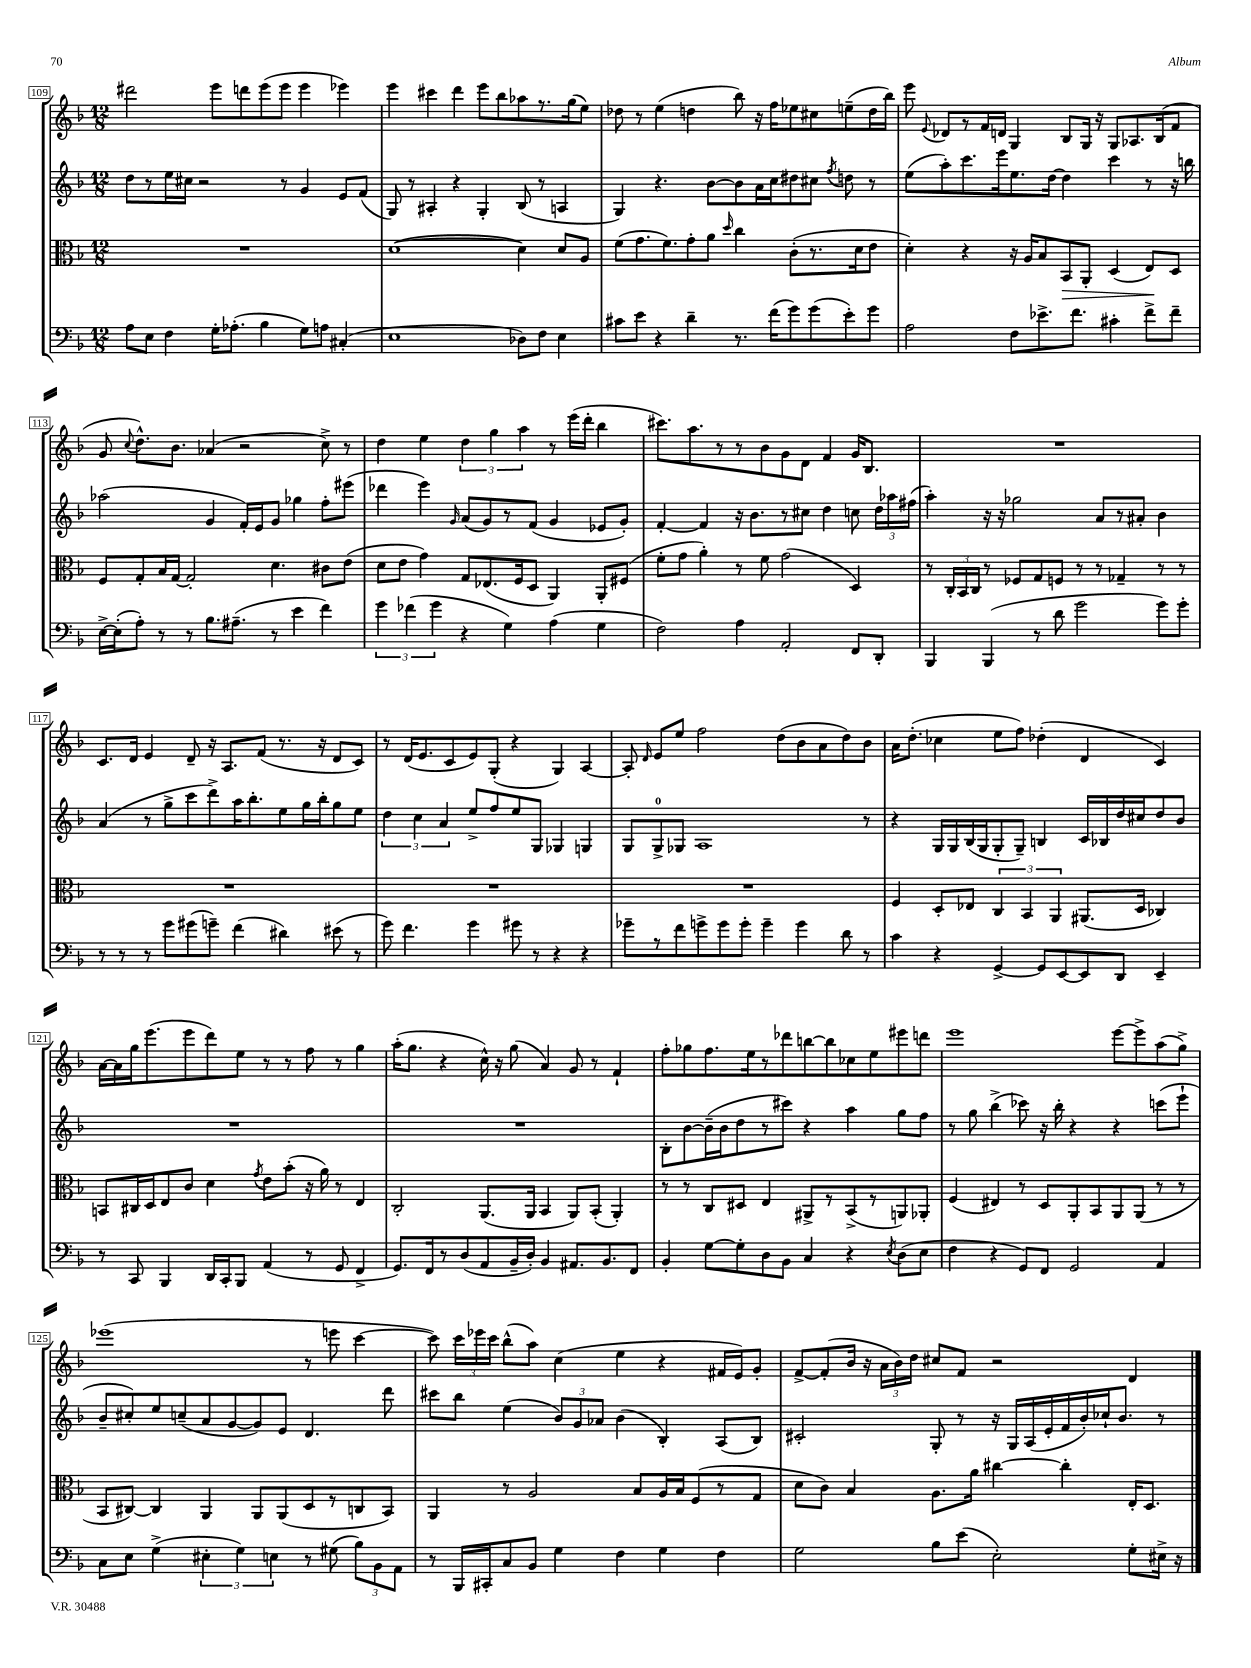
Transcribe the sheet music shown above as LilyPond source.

<<
\new StaffGroup <<
\new Staff = "s0" {
    \clef treble \key f \major \numericTimeSignature \time 12/8
    \autoBeamOff dis'''2 e'''8[ d'''8 e'''8( e'''8] e'''4 ees'''4) |
    e'''4 cis'''4 d'''4 e'''8[ bes''8 aes''8 r8. g''16( e''8]) |
    des''8 r8 e''4( d''4 bes''8) r16 f''16[ ees''8 cis''8 e''8--( d''16 bes''16]) |
    e'''8 \appoggiatura { e'8 } des'8[ r8 f'16 d'16] g4 bes8[ g16] r16 g8[ aes8. bes16( f'8] |
    g'8 \appoggiatura { c''8 } d''8.[-^) bes'8.] aes'4( r2 c''8->) r8 |
    d''4 e''4 \tuplet 3/2 { d''4 g''4 a''4 } r8 e'''16[( d'''16]-. bes''4 |
    cis'''8.[) a''8. r8 r8 bes'8 g'8 d'8] f'4 g'16[ bes8.] |
    R1. |
    c'8.[ d'16] e'4 d'8-- r16 a8.[ f'8]( r8. r16 d'8[ c'8]) |
    r8 d'16[( e'8. c'8 e'8) g8]-.( r4 g4) a4~ |
    a8-. \grace { d'16 } e'8[ e''8] f''2 d''8[( bes'8 a'8 d''8) bes'8] |
    a'16[ d''8.]-.( ces''4 e''8[ f''8]) des''4-.( d'4 c'4) |
    a'16[~ a'16 g''16 e'''8.( e'''8 d'''8) e''8] r8 r8 f''8 r8 g''4 |
    a''16[-.( g''8.] r4 c''16-^) r16 g''8( a'4) g'8 r8 f'4-! |
    f''8[-. ges''8 f''8. e''16 r8 des'''8 b''8~ b''8 ces''8 e''8 eis'''8 d'''8] |
    e'''1 e'''8[~ e'''8-> a''8( g''8]->) |
    ees'''1( r8 e'''8 c'''4~ |
    c'''8) \tuplet 3/2 { c'''16[ ees'''16 c'''16] } bes''8[-^( a''8]) c''4( e''4 r4 fis'16[ e'16) g'8]-. |
    f'8[~-> f'8-.( bes'16] r16 \tuplet 3/2 { a'16[ bes'16) d''16] } cis''8[ f'8] r2 d'4 \bar "|." |
}
\new Staff = "s1" {
    \clef treble \key f \major \numericTimeSignature \time 12/8
    \autoBeamOff d''8[ r8 e''16 cis''16] r2 r8 g'4 e'8[ f'8]( |
    g8) r8 ais4-. r4 g4-. bes8( r8 a4 |
    g4) r4. bes'8[~ bes'8 a'16 c''16 dis''8 cis''8] \acciaccatura { f''8 } d''8 r8 |
    e''8[( a''8-.) c'''8. e'''16 e''8. d''16]~ d''4 c'''4 r8 r16 b''16 |
    aes''2( g'4 f'16[-.) e'16 g'8] ges''4 f''8[-. eis'''8]( |
    des'''4 e'''4) \grace { g'16 } a'8[( g'8) r8 f'8]( g'4 ees'8[ g'8]-.) |
    f'4~-. f'4 r16 bes'8.[ r8 cis''8] d''4 c''8 \tuplet 3/2 { d''16[ aes''16 fis''16]( } |
    a''4-.) r16 r16 ges''2 a'8[ r8 ais'8]-. bes'4 |
    a'4( r8 g''8[-> c'''8 d'''8->) a''16 bes''8.-. e''8 g''16 bes''16-. g''8 e''8] |
    \tuplet 3/2 { d''4 c''4 a'4 } e''8[-> f''8 e''8 g8] ges4 g4 |
    g8[ g8-0-> ges8] a1 r8 |
    r4 g16[ g16 bes16( g16 g8-. g8]--) b4 c'16[ bes16 d''16 cis''16 d''8 bes'8] |
    R1. |
    R1. |
    bes8[-. bes'8~ bes'16--( bes'16 d''8 r8 cis'''8]) r4 a''4 g''8[ f''8] |
    r8 g''8 bes''4->( ces'''8) r16 bes''16-. r4 r4 c'''8[( e'''8]-! |
    bes'8[-- cis''8-.) e''8 c''8--( a'8 g'8~ g'8) e'8] d'4. d'''8 |
    cis'''8[ bes''8] e''4( \tuplet 3/2 { bes'8[) g'8 aes'8] } bes'4( bes4-.) a8[( bes8]) |
    cis'2-. g8-. r8 r16 g16[ a16( e'16-. f'16 bes'16-.) ces''16-! bes'8.] r8 \bar "|." |
}
\new Staff = "s2" {
    \clef alto \key f \major \numericTimeSignature \time 12/8
    \autoBeamOff R1. |
    d'1~( d'4) d'8[ a8] |
    f'8[( g'8. f'8.) g'8-. a'8] \grace { d''16 } c''4 c'8[-.( r8. d'16 e'8] |
    d'4-.) r4 r16 a16[ bes8 bes,8\> a,8]-. d4( e8[\!) d8] |
    f8[ g8-. bes16 g16]~ g2-. d'4. cis'8[ e'8]( |
    d'8[ e'8] g'4) g8[ ees8.( f16 d8] a,4) a,8[-. fis8]( |
    f'8[-. g'8] a'4-.) r8 f'8 g'2( d4) |
    r8 \tuplet 3/2 { c16[-. bes,16 c16] } r8 fes8[ g8 f8] r8 r8 ges4-- r8 r8 |
    R1. |
    R1. |
    R1. |
    f4 d8[-. ees8] \tuplet 3/2 { c4 bes,4 a,4 } ais,8.[( d16] ces4) |
    b,8[ cis16 d16 e8 c'8] d'4 \acciaccatura { g'8 } e'8[ bes'8]-.( r16 a'16) r8 e4 |
    c2-. a,8.[( a,16] bes,4 a,8[) bes,8]-.( a,4-.) |
    r8 r8 c8[ dis8] e4 ais,8[-> r8 bes,8->( r8 a,8) aes,8]-. |
    f4( eis4) r8 d8[ a,8-. bes,8 a,8 a,8]( r8 r8 |
    bes,8[ cis8]~) cis4 a,4 a,8[ a,8( d8 r8 c8 bes,8]) |
    a,4 r8 a2 bes8[ a16 bes16 f8( r8 g8] |
    d'8[ c'8]) bes4 a8.[ a'16] cis''4~ cis''4-. e16[-. d8.] \bar "|." |
}
\new Staff = "s3" {
    \clef bass \key f \major \numericTimeSignature \time 12/8
    \autoBeamOff a8[ e8] f4 g16[-. aes8.]-.( bes4 g8[) a8] cis4-.( |
    e1 des8[) f8] e4 |
    cis'8[ e'8] r4 d'4-- r8. f'16[( g'8) g'8( e'8-.) g'8] |
    a2 f8[ ees'8.-> f'8.] cis'4-. f'8[-> f'8]-- |
    e16[~-> e16-.( a8]-.) r8 r8 bes8.[ ais8.]--( r8 e'4 f'4) |
    \tuplet 3/2 { g'4 fes'4( g'4 } r4 g4) a4( g4 |
    f2) a4 a,2-. f,8[ d,8]-. |
    bes,,4 bes,,4( r8 d'8 g'2 g'8[) g'8]-. |
    r8 r8 r8 g'8[ gis'8( g'8]--) f'4( dis'4) eis'8( r8 |
    g'8) f'4. g'4 gis'8 r8 r4 r4 |
    ges'8[-- r8 f'8 g'8-> g'8 g'8]-. g'4-- g'4 d'8 r8 |
    c'4 r4 g,4~-> g,8[ e,8~ e,8 d,8] e,4-- |
    r8 c,8 bes,,4 d,16[ c,16-. bes,,8] a,4( r8 g,8 f,4-> |
    g,8.[) f,16 r8 d8( a,8 bes,16-- d16]-.) bes,4 ais,8.[ bes,8. f,8] |
    bes,4-. g8[~ g8-. d8 bes,8] c4 r4 \acciaccatura { e8 } d8[( e8] |
    f4 r4 g,8[) f,8] g,2 a,4 |
    c8[ e8] g4->( \tuplet 3/2 { eis4-. g4) e4 } r8 gis8( \tuplet 3/2 { bes8[) bes,8 a,8] } |
    r8 bes,,16[ cis,16-. c8 bes,8] g4 f4 g4 f4 |
    g2 bes8[ e'8]( e2-.) g8[-. eis16]-> r16 \bar "|." |
}
>>
>>
\layout { \context { \Score currentBarNumber = #109 \override BarNumber.stencil = #(make-stencil-boxer 0.1 0.3 ly:text-interface::print) } }
